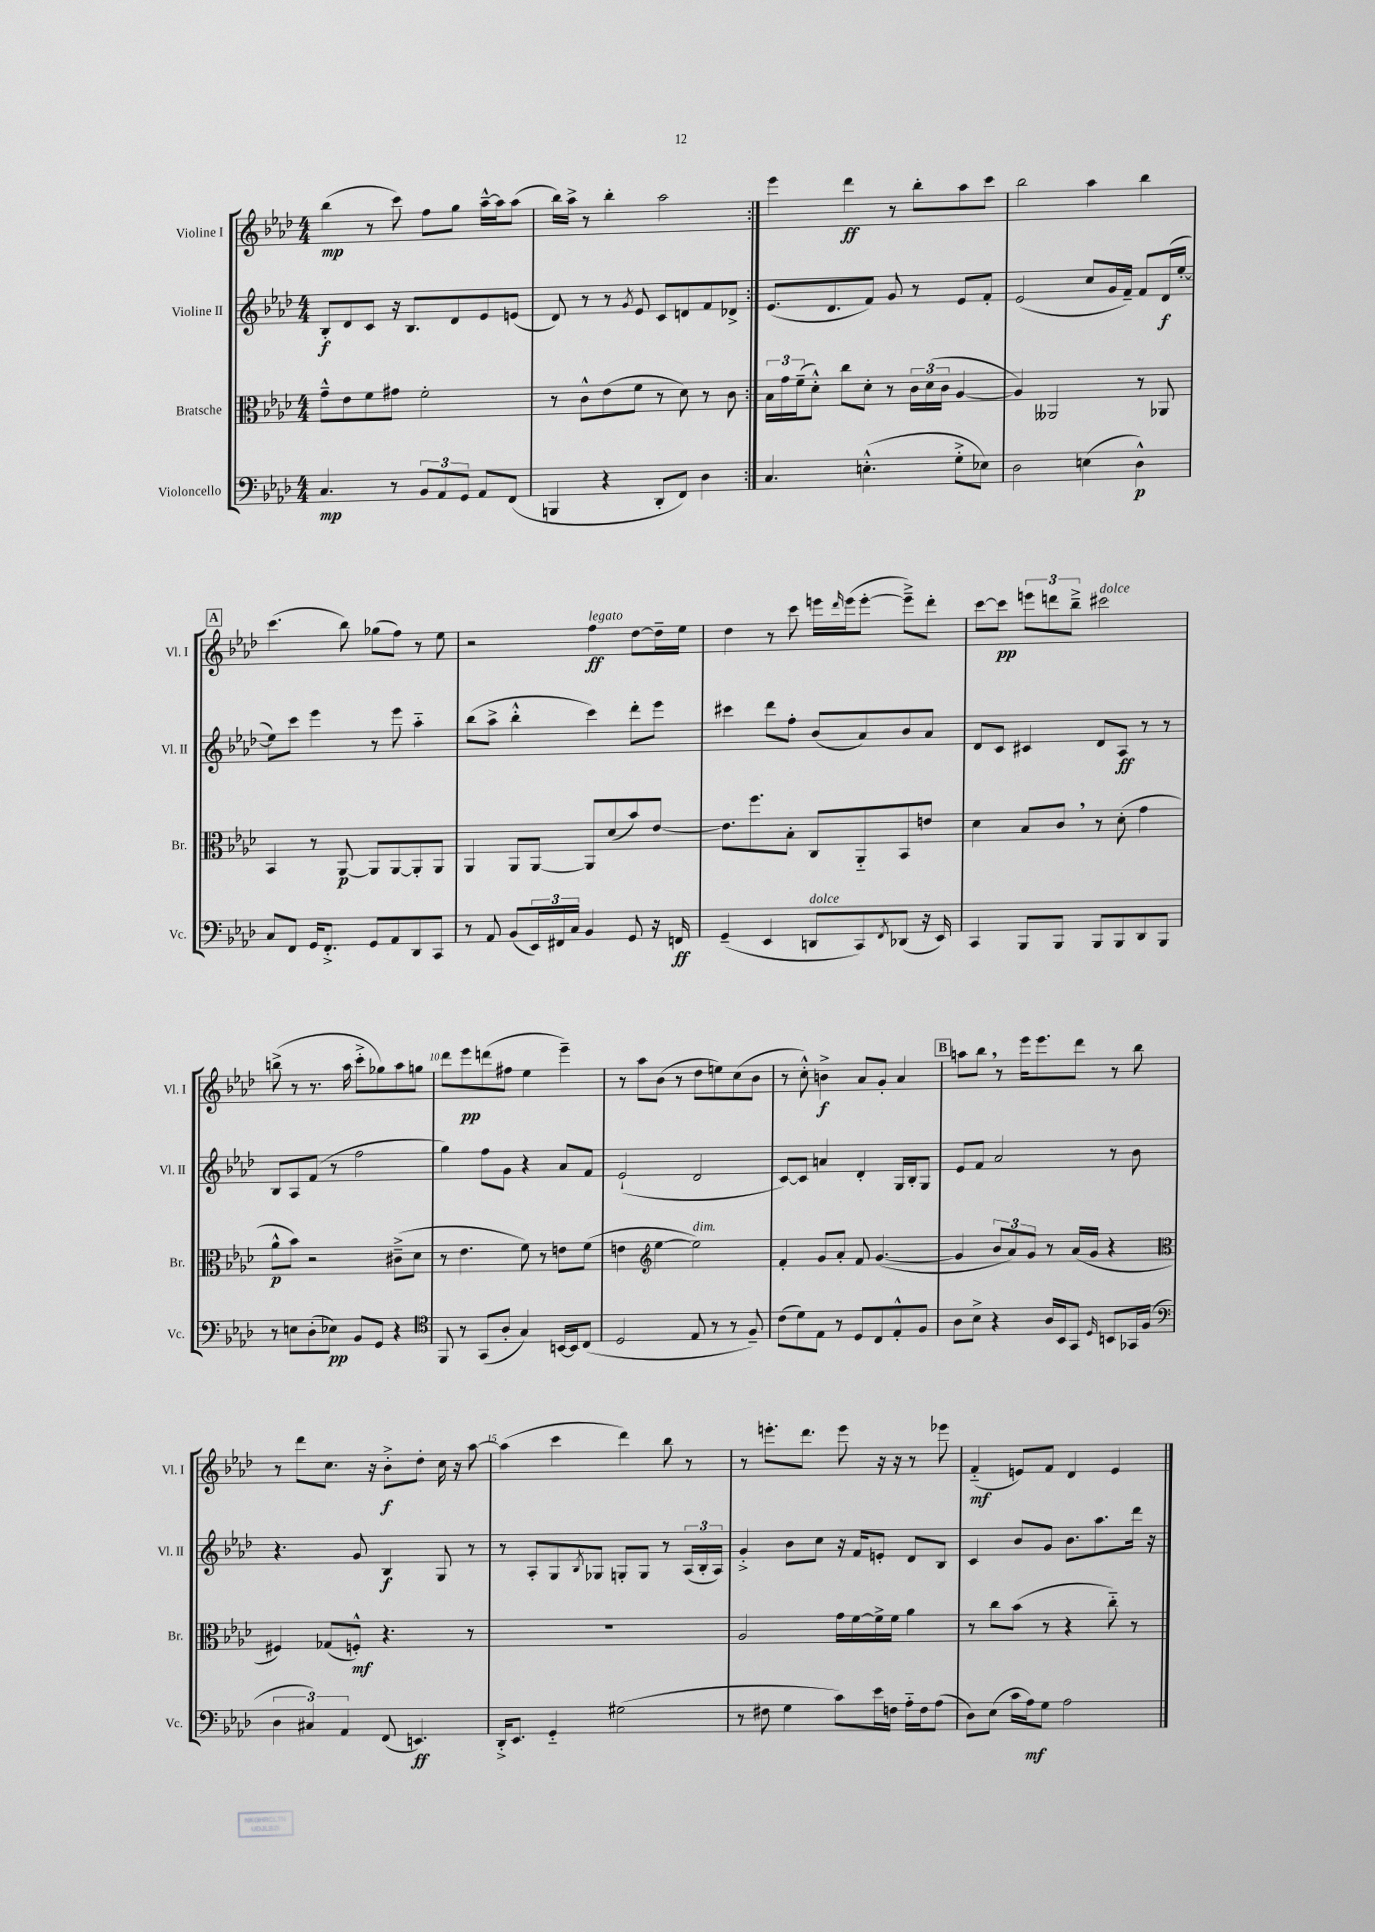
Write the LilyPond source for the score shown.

<<
\new StaffGroup <<
\new Staff = "s0" \with { instrumentName = "Violine I" shortInstrumentName = "Vl. I" } {
    \clef treble \key aes \major \numericTimeSignature \time 4/4
    \repeat volta 2 { bes''4\mp( r8 c'''8) f''8 g''8 aes''16~---^ aes''16 aes''8( |
    bes''16) aes''16-> r8 bes''4-. aes''2 | }
    ees'''4 des'''4\ff r8 bes''8-. aes''8 c'''8 |
    bes''2 aes''4 bes''4 |
    \mark \markup { \box "A" } c'''4.( bes''8) ges''8( f''8) r8 ees''8 |
    r2 f''4\ff^\markup { \italic "legato" } des''8~ des''16-- ees''16 |
    des''4 r8 c'''8 e'''16 \grace { des'''16 } e'''16( e'''8~-. e'''8--->) des'''8-. |
    c'''8~ c'''8\pp \tuplet 3/2 { e'''8 d'''8 bes''8---> } cis'''2^\markup { \italic "dolce" } |
    b''8->( r8 r8. aes''16 c'''8-.-> ges''8) aes''8 g''8 |
    des'''8 ees'''8\pp d'''8( fis''8 ees''4 ees'''4--) |
    r8 aes''8 bes'8( r8 des''8 e''8) c''8( bes'8 |
    r8 c''8-.-^) b'4->\f aes'8 g'8-. aes'4 |
    \mark \markup { \box "B" } a''8 bes''8 \breathe r8 ees'''16 ees'''8. des'''8 r8 bes''8 |
    r8 des'''8 c''8. r16 bes'8-.->\f des''8-. c''16 r16 aes''8~ |
    aes''4( c'''4 des'''4) bes''8 r8 |
    r8 e'''8.-. des'''8. e'''8 r16 r16 r8 ees'''8 |
    f'4-_\mf( e'8) f'8 des'4 e'4 \bar "|." |
}
\new Staff = "s1" \with { instrumentName = "Violine II" shortInstrumentName = "Vl. II" } {
    \clef treble \key aes \major \numericTimeSignature \time 4/4
    \repeat volta 2 { bes8-.\f des'8 c'8 r16 bes8. des'8 ees'8 e'8( |
    des'8) r8 r8 \acciaccatura { g'8 } ees'8 c'8 d'8 f'8 des'8-> | }
    ees'8.( des'8. f'8) g'8 r8 ees'8 f'8-. |
    ees'2( c''8 g'16 f'16--) f'8 des'16\f( ees''16~-. |
    \mark \markup { \box "A" } ees''8) c'''8 ees'''4 r8 ees'''8 aes''4-_ |
    bes''8( aes''8-> bes''4-.-^ c'''4) des'''8-. ees'''8 |
    cis'''4 des'''8 f''8-. bes'8( aes'8) bes'8 aes'8 |
    des'8 c'8 cis'4 des'8 aes8\ff r8 r8 |
    bes8 aes8 f'8( r8 f''2 |
    g''4) f''8 g'8 r4 aes'8 f'8 |
    ees'2-!( des'2 |
    c'8~) c'8 a'4 des'4-. g16 bes16-. g8 |
    \mark \markup { \box "B" } ees'8 f'8 aes'2 r8 bes'8 |
    r4. g'8 bes4\f g8 r8 |
    r8 aes8-. g8 \acciaccatura { bes8 } ges8 g8-. g8 r8 \tuplet 3/2 { aes16( bes16-. aes16) } |
    g'4-.-> bes'8 c''8 r16 f'16 e'8-. des'8 bes8 |
    c'4 bes'8 g'8 bes'8. aes''8. des'''16 r16 \bar "|." |
}
\new Staff = "s2" \with { instrumentName = "Bratsche" shortInstrumentName = "Br." } {
    \clef alto \key aes \major \numericTimeSignature \time 4/4
    \repeat volta 2 { g'8---^ ees'8 f'8 gis'8 f'2-. |
    r8 c'8-^ ees'8( f'8 r8 des'8) r8 c'8 | }
    \tuplet 3/2 { bes16 g'16 f'16--( } des'8-.-^) c''8 des'8-. r8 \tuplet 3/2 { c'16 des'16( c'16 } aes4~ |
    aes4) aeses,2 r8 aes,8 |
    \mark \markup { \box "A" } bes,4 r8 aes,8~\p aes,8 aes,8~ aes,8-. aes,8 |
    aes,4 aes,8 aes,8~ aes,8 des'8( bes'8) ees'8~ |
    ees'8. f''8. bes8-. c8 aes,8-_ bes,8 e'8 |
    des'4 bes8 c'8 \breathe r8 des'8-.( g'4 |
    aes'8-^\p bes'8) r2 cis'8--->( des'8 |
    r8 ees'4. f'8) r8 e'8 f'8( |
    e'4 \clef treble ees''4~ ees''2^\markup { \italic "dim." }) |
    f'4-. g'8 aes'8-. f'8 g'4.~( |
    \mark \markup { \box "B" } g'4 \tuplet 3/2 { bes'8 aes'8) g'8 } r8 aes'16( g'16 r4 |
    \clef alto fis4) ges8( f8-.-^\mf) r4. r8 |
    R1 |
    aes2 g'16 f'16~ f'16-> f'16 aes'4 |
    r8 c''8 bes'8( r8 r4 c''8-_) r8 \bar "|." |
}
\new Staff = "s3" \with { instrumentName = "Violoncello" shortInstrumentName = "Vc." } {
    \clef bass \key aes \major \numericTimeSignature \time 4/4
    \repeat volta 2 { c4.\mp r8 \tuplet 3/2 { bes,8 aes,8 g,8 } aes,8 f,8( |
    b,,4 r4 des,8-. f,8) des4 | }
    c4. e4.-.-^( g8-.-> ees8) |
    des2 e4( des4-^\p) |
    \mark \markup { \box "A" } c8 f,8 g,16 f,8.-.-> g,8 aes,8 des,8 c,8 |
    r8 aes,8 bes,8( \tuplet 3/2 { ees,16) fis,16 c16 } bes,4 g,8 r16 f,16\ff |
    g,4--( ees,4 d,8^\markup { \italic "dolce" } c,8) \acciaccatura { f,8 } des,8( r16 ees,16) |
    c,4 bes,,8 bes,,8 bes,,8 bes,,8 des,8 bes,,8 |
    r8 e8 des8-.( ees8\pp) bes,8 g,8 r4 |
    \clef tenor f,8 r8 g,8( aes8-. g4) b,16~ b,16 c8( |
    des2 ees8 r8 r8 f8--) |
    c'8( des'8) ees8 r8 des8 c8 ees8-.-^ f8 |
    \mark \markup { \box "B" } aes8 bes8-> r4 aes16 bes,16 g,8 \grace { des16 } b,8 ges,16 f16( |
    \clef bass \tuplet 3/2 { des4 cis4) aes,4 } f,8( e,4.\ff) |
    des,16-.-> ees,8. g,4-_ gis2( |
    r8 fis8 g4 c'8) ees'16 f16 aes16-_ f16 aes8( |
    des8) ees8( c'16 aes16\mf) g8 aes2 \bar "|." |
}
>>
>>
\layout { \context { \Score \override BarNumber.break-visibility = ##(#f #t #t) barNumberVisibility = #(every-nth-bar-number-visible 5) } }
